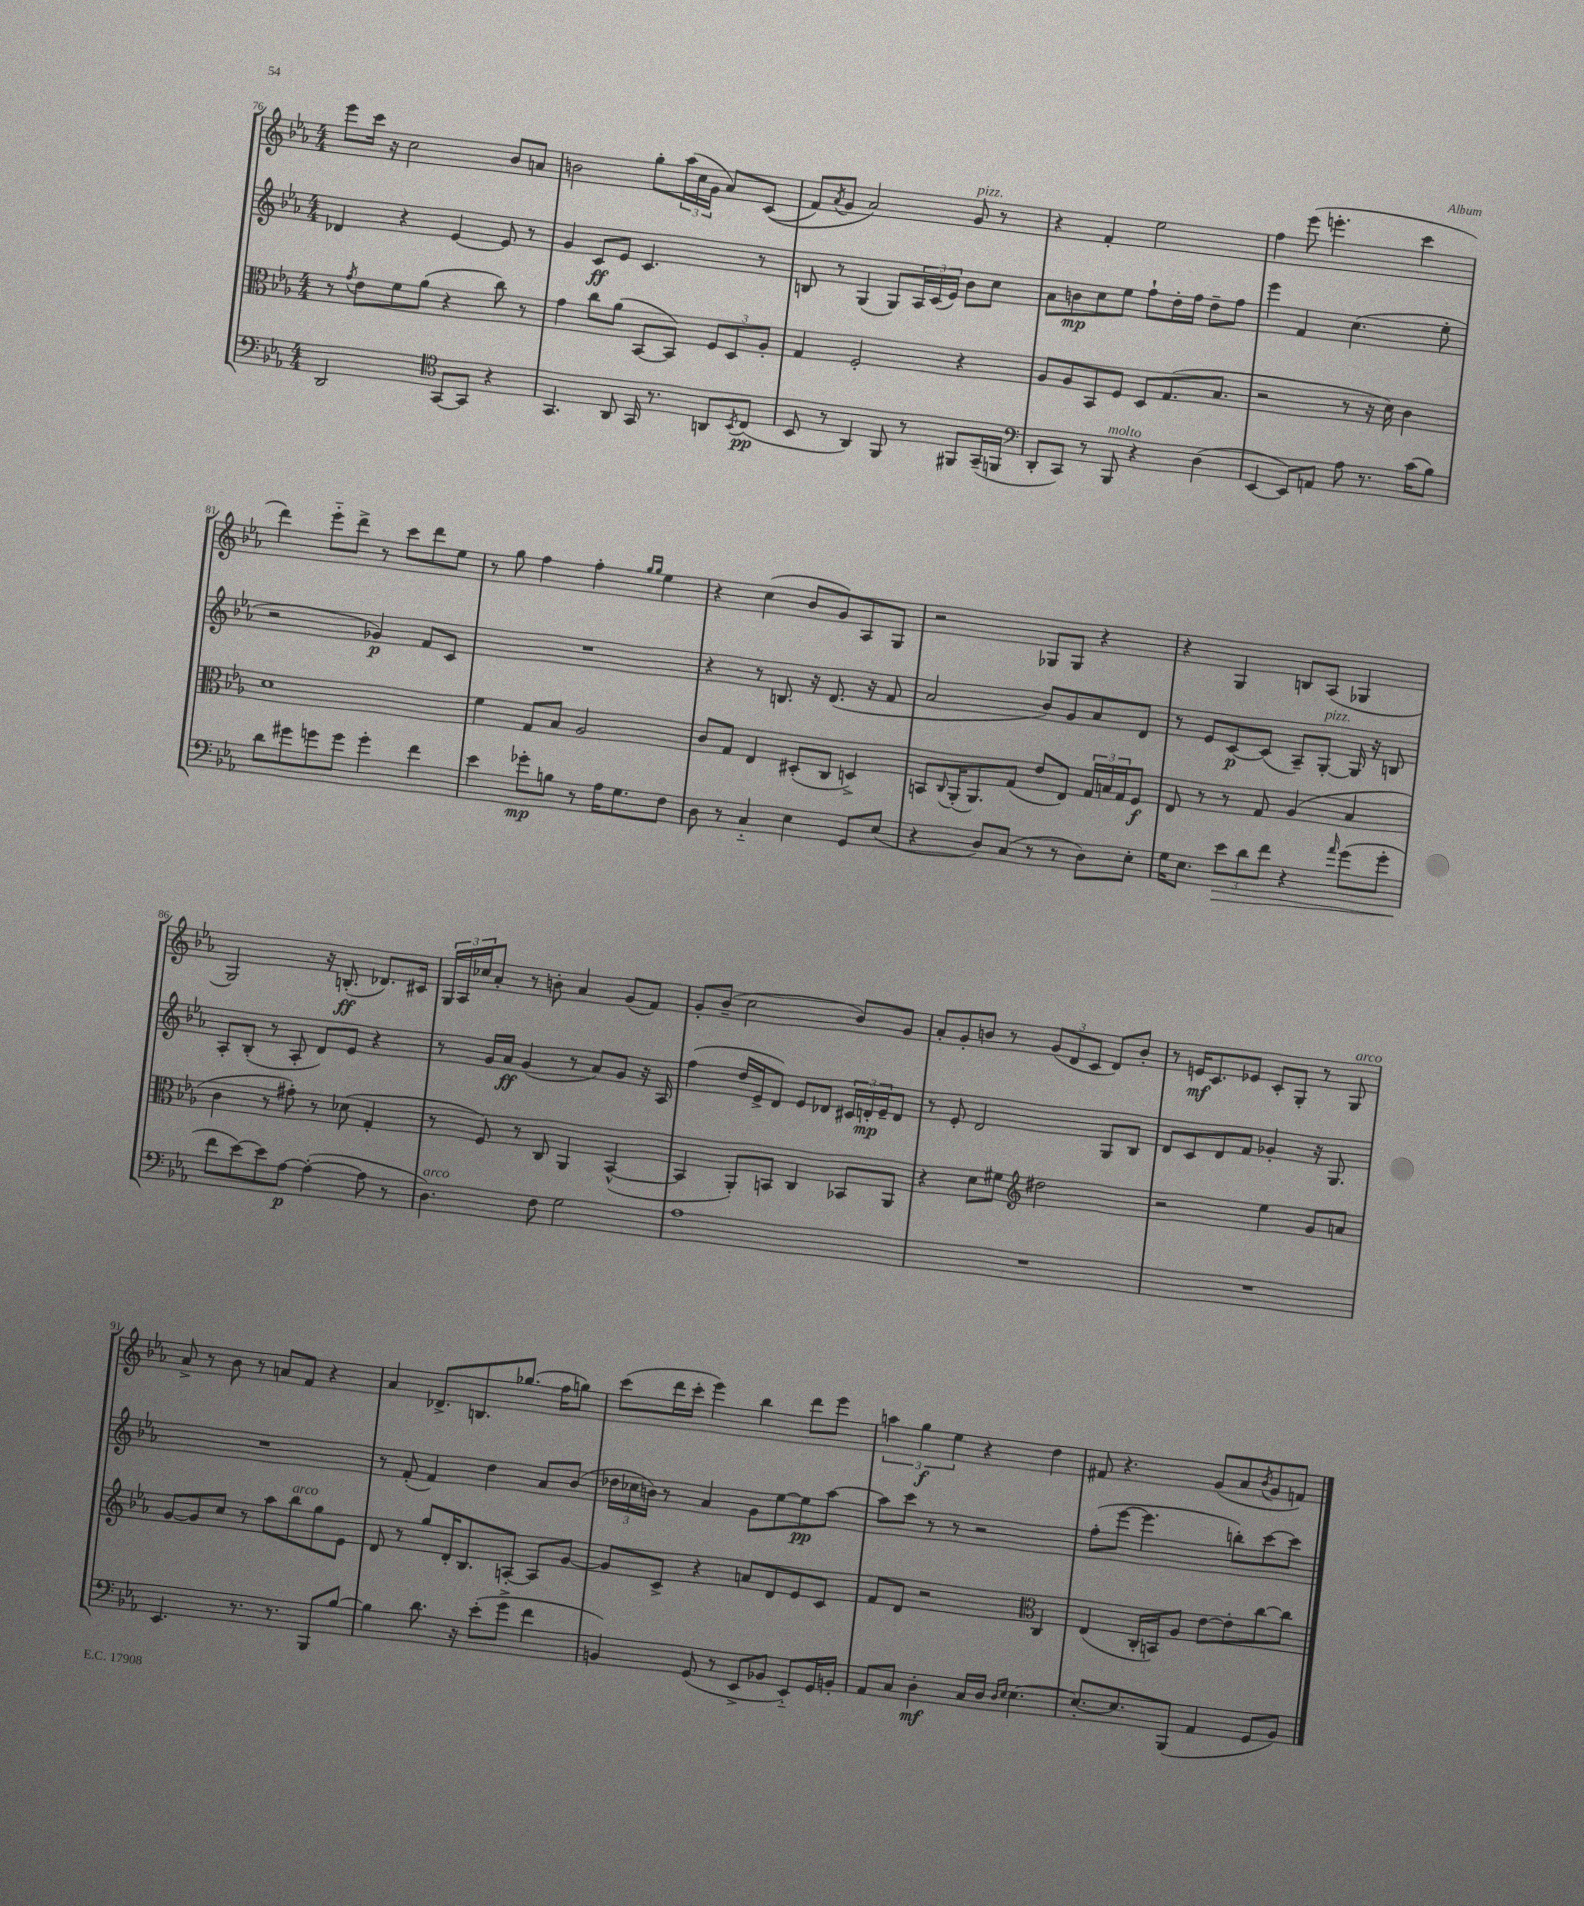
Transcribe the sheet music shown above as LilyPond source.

<<
\new StaffGroup <<
\new Staff = "s0" {
    \clef treble \key ees \major \numericTimeSignature \time 4/4
    ees'''8 c'''16 r16 c''2 bes'8 a'8 |
    b'2 g''8-. \tuplet 3/2 { aes''16( c''16 g'16 } aes'8) c'8(\( |
    f'8) \acciaccatura { aes'8 } g'8 aes'2\) g'8^\markup { \italic "pizz." } r8 |
    r4 f'4-. ees''2 |
    f''4 ees'''8( e'''4.-. c'''4 |
    d'''4) ees'''8-_ d'''8-> r8 c'''8 d'''8 ees''8 |
    r8 g''8 f''4 f''4-. \grace { g''16 g''16 } ees''4 |
    r4 c''4( bes'8 g'8) aes8 g8 |
    r2 ges8 ges8 r4 |
    r4 g4 b8 aes8( ges4 |
    g2) r16 b8.-.\ff( des'8.) cis'16 |
    \tuplet 3/2 { g16 aes16 ces''16 } aes'8-. r8 b'8-. aes'4 g'8( f'8) |
    g'8-. bes'8--( c''2 bes'8) g'8 |
    aes'8-. g'8-. b'8 r8 \tuplet 3/2 { g'8( d'8 c'8 } d'8) b'8-. |
    r8 e'16\mf c'8. ees'8 c'8-. g8-. r8 g8^\markup { \italic "arco" } |
    aes'8-> r8 bes'8 r8 a'8 f'8 r4 |
    aes'4 des'8.-> b8. ges''8.( f''16 g''8) |
    c'''8( d'''16 c'''16-. ees'''4) bes''4 d'''8 ees'''8 |
    \tuplet 3/2 { a''4 g''4\f ees''4 } r4 d''4 |
    fis'8 r4. g'8( aes'8 \acciaccatura { bes'8 } g'8 f'8) \bar "|." |
}
\new Staff = "s1" {
    \clef treble \key ees \major \numericTimeSignature \time 4/4
    des'4 r4 ees'4~ ees'8 r8 |
    g'4 c'8\ff ees'8 c'4. r8 |
    b8 r8 g4( g8) \tuplet 3/2 { aes16 c'16( ees'16) } bes'8 c''8 |
    aes'8 b'8\mp c''8 ees''8 f''8-! d''16-. f''16 d''8-- f''8 |
    ees'''4 f'4 c''4.( ees''8-. |
    r2 ges'4\p) f'8 c'8 |
    R1 |
    r4 r8 b8. r16 d'8.( r16 f'8 |
    aes'2 bes'8) g'8 aes'8 d'8 |
    r8 ees'8 c'8~\p c'8( aes8--) g8~-.^\markup { \italic "pizz." } g16 r16 b8 |
    aes8-. bes8-.( r8 aes8-. d'8) ees'8 r4 |
    r8 g'16 aes'16\ff g'4( r8 aes'8) g'8 r16 aes16 |
    f''4( d''16 ees'16-> d'8) ees'8 des'8 \tuplet 3/2 { cis'16 d'16-.\mp ees'16-- } d'8 |
    r8 ees'8-. d'2 g8 bes8 |
    d'8 c'8 d'8 f'8 ges'4-. r16 g8. |
    R1 |
    r8 f'8-.( f'4) d''4 aes'8 bes'8( |
    \tuplet 3/2 { des''16 ces''16 b'16) } r8 aes'4 g'8 ees''8~ ees''8\pp aes''8~ |
    aes''8 c'''8 r8 r8 r2 |
    f''8-.( ees'''8~ ees'''4. b''8-.) c'''8~ c'''8 \bar "|." |
}
\new Staff = "s2" {
    \clef alto \key ees \major \numericTimeSignature \time 4/4
    r8 \acciaccatura { g'8 } ees'8 f'8 aes'8( r4 c''8) r8 |
    g'4 c''8 aes'8( bes,8~ bes,8) \tuplet 3/2 { f8 d8 aes8-. } |
    g4 f2-. r4 |
    aes8 aes8 bes,8 f8 d8 g8.( bes8. |
    r2 r8 r16 d'16) c'4 |
    d'1 |
    f'4 g8 bes8 aes2 |
    c'8 g8 ees4 dis8-.( c8 d4->) |
    b,8 \appoggiatura { c8 } aes,16-.( aes,8.) g8( ees'8 ees8) \tuplet 3/2 { g16 b16 g16 } f8\f |
    ees8 r8 r8 g8 aes4( bes4 |
    c'4 r8 gis'8-.) r8 des'8( g4-. |
    r8 f8) r8 c8 aes,4 bes,4~-^( |
    bes,4 aes,8-.) b,8 c4 bes,8 aes,8 |
    r4 d'8 fis'8 \clef treble dis''2 |
    r2 ees''4 g'8 a'8 |
    g'8~ g'8 c''8 r8 aes''8 bes''8^\markup { \italic "arco" } g''8 ees'8 |
    d'8 r8 g''8 d'16-. bes8. a8~-. a8 g'8~ |
    g'8 c'8-> r4 a'8 d'8 ees'8 c'8 |
    f'8 d'8 r2 \clef alto c4 |
    ees4( c16-. b,16) aes8 ees'8~ ees'8-. c''8~ c''8 \bar "|." |
}
\new Staff = "s3" {
    \clef bass \key ees \major \numericTimeSignature \time 4/4
    d,2 \clef tenor g,8~ g,8 r4 |
    g,4. aes,8 g,16 r8. a,8 \acciaccatura { bes,8 } c8\pp( |
    bes,8 r8 aes,4) f,8 r8 fis,8 g,16--( f,16 |
    \clef bass d,8-. c,8) r8 bes,,8^\markup { \italic "molto" } r4 d4( |
    ees,4~ ees,8) a,8 aes8 r8. c'16( bes8) |
    d'8 gis'8 g'8 g'8 g'4-. f'4 |
    ees'4 ges'8-.\mp b8 r8 aes16 g8. f8 |
    d8 r8 c4-_ ees4 g,8 ees8( |
    r4 d8) c8( r8 r8 d8) ees8-. |
    g16 ees8. \tuplet 3/2 { ees'8\> d'8 f'8 } r4 \grace { aes'16 } g'8( g'8-. |
    f'8\! ees'8~) ees'8 aes8~\p aes4~-.( aes8 r8 |
    d4.^\markup { \italic "arco" }) f8 g2 |
    aes1 |
    R1 |
    R1 |
    ees,4. r8. r8. bes,,8 bes8~ |
    bes4 d'8. r16 ees'8-.( g'8-> f'4 |
    b,4) g,8( r8 ees,8-> bes,8 ees,8-_) g,16 b,16-. |
    aes,8 c8 d4-.\mf c16 d16 \grace { d16 ees16 } ees4.~ |
    ees8.~-. ees8. bes,,8( aes,4 g,8 bes,8) \bar "|." |
}
>>
>>
\layout { \context { \Score currentBarNumber = #76 } }
